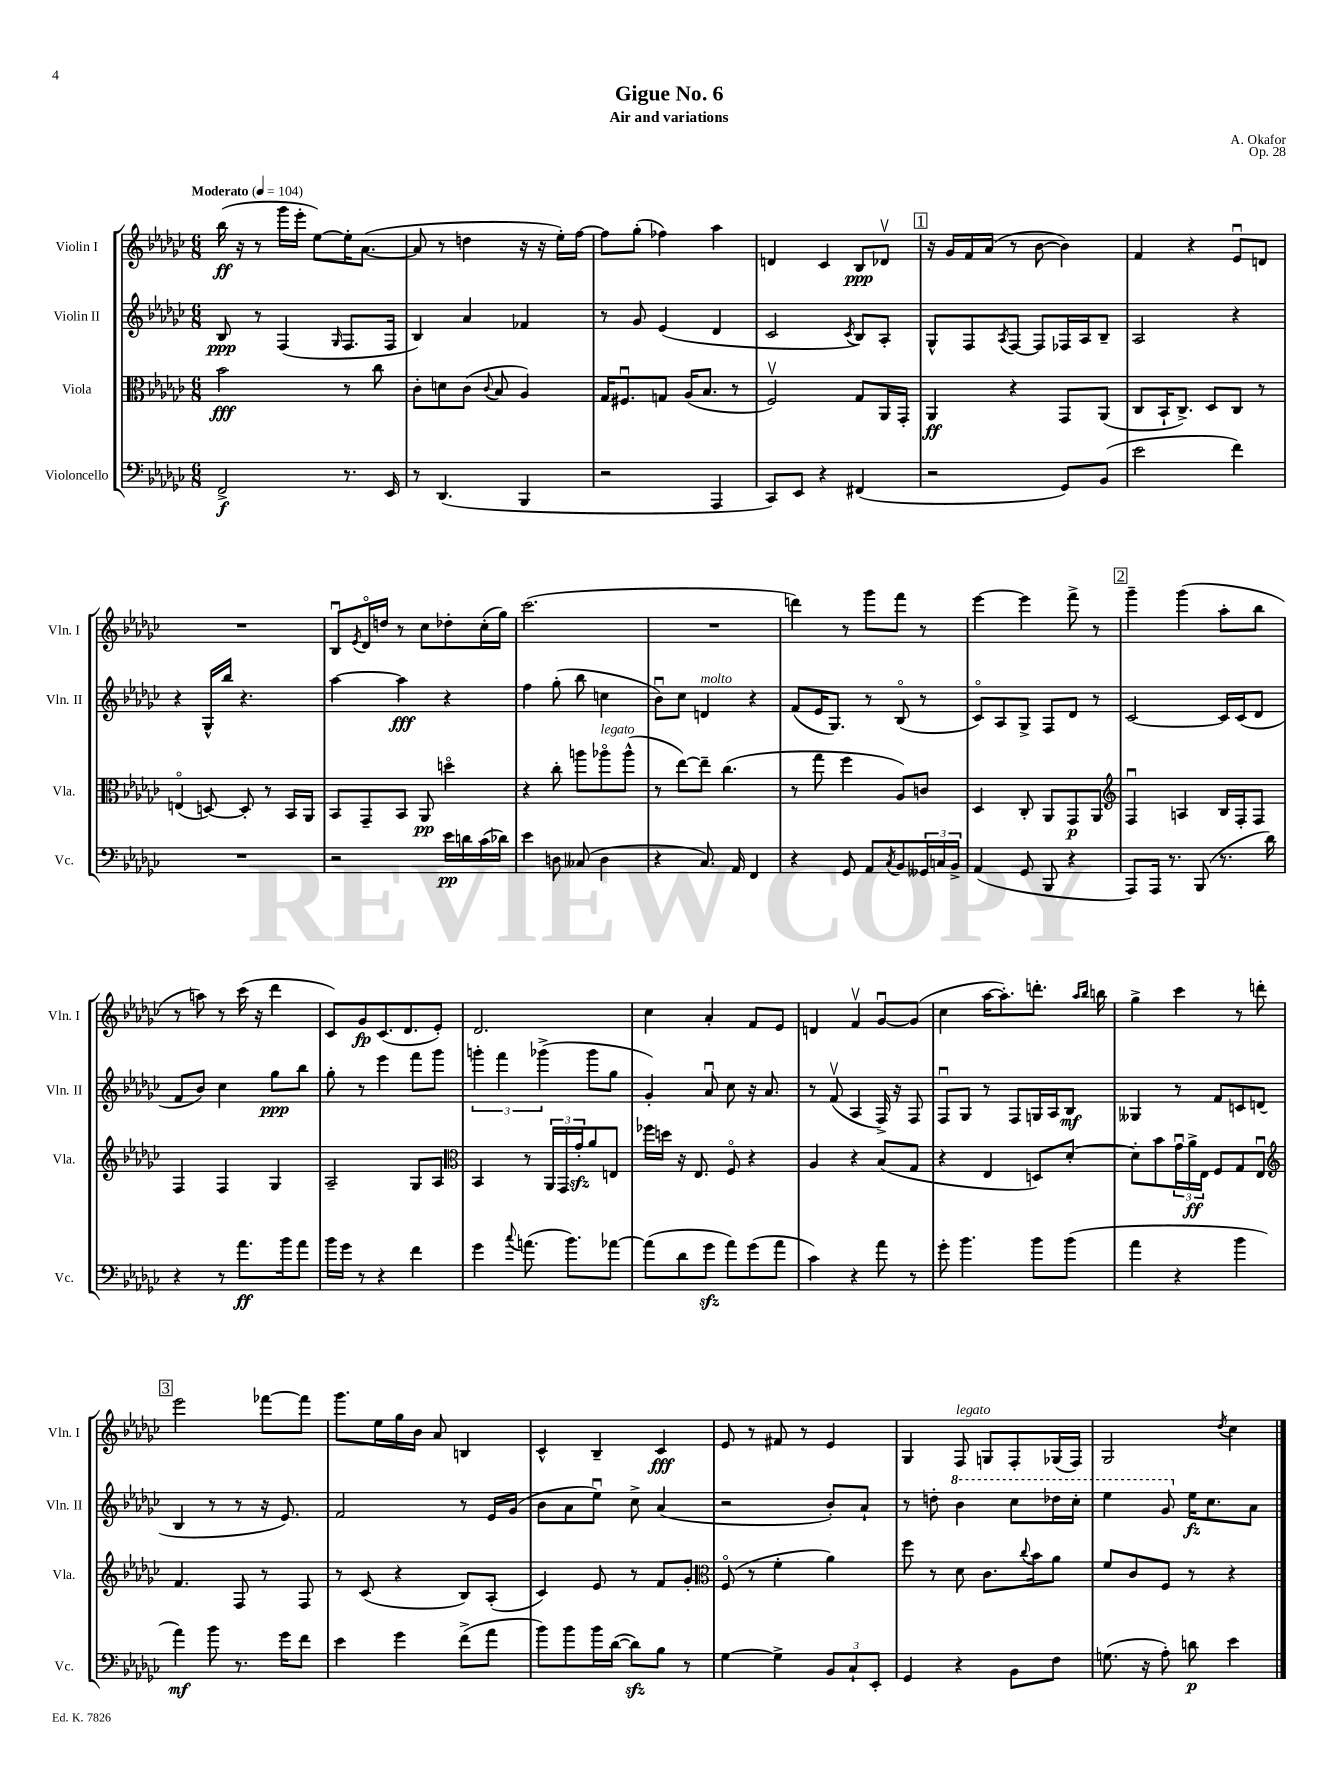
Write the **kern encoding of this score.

**kern	**dynam	**kern	**dynam	**kern	**dynam	**kern	**dynam
*part4	*part4	*part3	*part3	*part2	*part2	*part1	*part1
*staff4	*staff4	*staff3	*staff3	*staff2	*staff2	*staff1	*staff1
*I"Violoncello	*	*I"Viola	*	*I"Violin II	*	*I"Violin I	*
*I'Vc.	*	*I'Vla.	*	*I'Vln. II	*	*I'Vln. I	*
*clefF4	*	*clefC3	*	*clefG2	*	*clefG2	*
*k[b-e-a-d-g-c-]	*	*k[b-e-a-d-g-c-]	*	*k[b-e-a-d-g-c-]	*	*k[b-e-a-d-g-c-]	*
*M6/8	*	*M6/8	*	*M6/8	*	*M6/8	*
*MM104	*	*MM104	*	*MM104	*	*MM104	*
=1	=1	=1	=1	=1	=1	=1	=1
!	!	!	!	!	!	!LO:TX:a:B:t=Moderato	!
2FF^/	f	2b-\	fff	8B-/	ppp	(16bb-\	ff
.	.	.	.	.	.	16r	.
.	.	.	.	8r	.	8r	.
.	.	.	.	(4F/	.	16ggg-\LL	.
.	.	.	.	.	.	16eee-'\JJ	.
.	.	.	.	.	.	[8ee-\L)	.
.	.	.	.	16qqG-/	.	.	.
8.r	.	8r	.	8.F/L	.	16ee-'\K]	.
.	.	.	.	.	.	([8.a-\J	.
.	.	8cc-\	.	.	.	.	.
16EE-/	.	.	.	16F/Jk	.	.	.
=2	=2	=2	=2	=2	=2	=2	=2
8r	.	8c-'\L	.	4B-/)	.	8a-/]	.
(4.DD-/	.	8dn\	.	.	.	8r	.
.	.	(8c-\J	.	4a-/	.	4ddn\	.
.	.	8qqc-/	.	.	.	.	.
.	.	8B-/	.	.	.	.	.
4BBB-/	.	4A-/)	.	4f-X/	.	16r	.
.	.	.	.	.	.	16r	.
.	.	.	.	.	.	16ee-'\LL)	.
.	.	.	.	.	.	[16ff\JJ	.
=3	=3	=3	=3	=3	=3	=3	=3
2r	.	16G-/KL	.	8r	.	8ff\L]	.
.	.	8.F#Xu/	.	.	.	.	.
.	.	.	.	8g-/	.	(8gg-'\J	.
.	.	8Gn/J	.	(4e-/	.	4ff-X\)	.
.	.	(16A-/KL	.	.	.	.	.
.	.	8.B-/J	.	.	.	.	.
4AAA-/	.	.	.	4d-/	.	4aa-\	.
.	.	8r	.	.	.	.	.
=4	=4	=4	=4	=4	=4	=4	=4
8CC-/L)	.	2Fv/)	.	2c-/	.	4dn/	.
8EE-/J	.	.	.	.	.	.	.
4r	.	.	.	.	.	4c-/	.
.	.	.	.	8qc-/	.	.	.
(4FF#X/	.	8G-/L	.	8B-/L)	.	8B-/L	ppp
.	.	16AA-/L	.	8A-'/J	.	8d-Xv/J	.
.	.	16GG-'/JJ	.	.	.	.	.
!!LO:REH:place=s1:t=1
=5	=5	=5	=5	=5	=5	=5	=5
2r	.	4AA-/	ff	8G-^^/L	.	16r	.
.	.	.	.	.	.	16g-/LL	.
.	.	.	.	8F/	.	16f/	.
.	.	.	.	.	.	(16a-/JJ	.
.	.	.	.	8qA-/	.	.	.
.	.	4r	.	[8F/J	.	8r	.
.	.	.	.	8F/L]	.	[8b-\	.
8GG-/L)	.	8GG-/L	.	16F-X/L	.	4b-\])	.
.	.	.	.	16A-/J	.	.	.
(8BB-/J	.	(8AA-/J	.	8B-~/J	.	.	.
=6	=6	=6	=6	=6	=6	=6	=6
2e-\	.	8C-/L	.	2A-/	.	4f/	.
.	.	16BB-`/K	.	.	.	.	.
.	.	8.C-^/J)	.	.	.	.	.
.	.	.	.	.	.	4r	.
.	.	8D-/L	.	.	.	.	.
4f\)	.	8C-/J	.	4r	.	8e-u/L	.
.	.	8r	.	.	.	8dn/J	.
!!LO:LB:g=z
=7	=7	=7	=7	=7	=7	=7	=7
2.r	.	(4En/	.	4r	.	2.r	.
.	.	[8Dn/)	.	16G-^^/LL	.	.	.
.	.	.	.	16bb-/JJ	.	.	.
.	.	8D'/]	.	4.r	.	.	.
.	.	8r	.	.	.	.	.
.	.	16BB-/LL	.	.	.	.	.
.	.	16AA-/JJ	.	.	.	.	.
=8	=8	=8	=8	=8	=8	=8	=8
2r	.	8BB-/L	.	[4aa-\	.	8B-u/L	.
.	.	.	.	.	.	8qe-/	.
.	.	8GG-~/	.	.	.	16d-/L	.
.	.	.	.	.	.	16ddn/JJ	.
.	.	8BB-/J	.	4aa-\]	fff	8r	.
.	.	8AA-/	pp	.	.	8cc-\L	.
16e-\LL	pp	4ddn\	.	4r	.	8dd-X'\	.
16dn\	.	.	.	.	.	.	.
(16c-\	.	.	.	.	.	(16cc-'\L	.
16d-X\JJ)	.	.	.	.	.	16gg-\JJ)	.
=9	=9	=9	=9	=9	=9	=9	=9
4e-\	.	4r	.	4ff\	.	(2.ccc-\	.
8Dn\	.	8cc-'\	.	(8gg-'\	.	.	.
(8C--X/	.	8aan\L	.	8bb-\	.	.	.
!	!	!LO:TX:a:i:t=legato	!	!	!	!	!
4D\	.	8aa-X\	.	4ccn\	.	.	.
.	.	(8aa-^^\J	.	.	.	.	.
=10	=10	=10	=10	=10	=10	=10	=10
4r	.	8r	.	8b-u\L)	.	2.r	.
.	.	[8ee-\L)	.	8cc-\J	.	.	.
!	!	!	!	!LO:TX:a:i:t=molto	!	!	!
8.C-/)	.	8ee-~\J]	.	4dn/	.	.	.
.	.	(4.cc-\	.	.	.	.	.
16AA-/	.	.	.	.	.	.	.
4FF/	.	.	.	4r	.	.	.
=11	=11	=11	=11	=11	=11	=11	=11
4r	.	8r	.	(8f/L	.	4dddn\)	.
.	.	8gg-\	.	16e-/K	.	.	.
.	.	.	.	8.G-/J)	.	.	.
8GG-/	.	4ff\	.	.	.	8r	.
8AA-/L	.	.	.	8r	.	8ggg-\L	.
8qC-/	.	.	.	.	.	.	.
8BB-/	.	8A-/L)	.	(8B-/	.	8fff\J	.
24GG--X/L	.	8cn/J	.	8r	.	8r	.
24Cn/	.	.	.	.	.	.	.
24BB-^/JJ	.	.	.	.	.	.	.
=12	=12	=12	=12	=12	=12	=12	=12
(4AA-/	.	4D-/	.	8c-/L)	.	[4eee-\	.
.	.	.	.	8A-/	.	.	.
8GG-/	.	8C-'/	.	8G-^/J	.	4eee-\]	.
8BBB-/	.	8AA-/L	.	8F/L	.	.	.
4r	.	8GG-/	p	8d-/J	.	8fff^\	.
.	.	8AA-/J	.	8r	.	8r	.
!!LO:REH:place=s1:t=2
=13	=13	=13	=13	=13	=13	=13	=13
*	*	*clefG2	*	*	*	*	*
8AAA-/L)	.	4Fu/	.	[2c-/	.	4ggg-~\	.
16AAA-/Jk	.	.	.	.	.	.	.
8.r	.	.	.	.	.	.	.
.	.	4An/	.	.	.	(4ggg-\	.
(8BBB-/	.	.	.	.	.	.	.
8.r	.	16B-/LL	.	16c-/LL]	.	8aa-'\L	.
.	.	16F'/J	.	(16c-/J	.	.	.
.	.	8F/J	.	8d-/J	.	8bb-\J	.
16d-\)	.	.	.	.	.	.	.
!!LO:LB:g=z
=14	=14	=14	=14	=14	=14	=14	=14
4r	.	4F/	.	8f/L	.	8r	.
.	.	.	.	8b-/J)	.	8aan\)	.
8r	.	4F/	.	4cc-\	.	8r	.
8.a-\L	ff	.	.	.	.	(16ccc-\	.
.	.	.	.	.	.	16r	.
.	.	4G-/	.	8gg-\L	ppp	4ddd-\	.
16b-\k	.	.	.	.	.	.	.
8a-\J	.	.	.	8bb-\J	.	.	.
=15	=15	=15	=15	=15	=15	=15	=15
16b-\LL	.	2A-~/	.	8gg-'\	.	8c-/L)	.
16g-\JJ	.	.	.	.	.	.	.
8r	.	.	.	8r	.	8g-/	fp
4r	.	.	.	4eee-\	.	(8.c-/	.
.	.	.	.	.	.	8.d-/	.
4f\	.	8G-/L	.	8fff\L	.	.	.
.	.	8A-/J	.	8ggg-\J	.	8e-'/J)	.
=16	=16	=16	=16	=16	=16	=16	=16
*	*	*clefC3	*	*	*	*	*
4g-\	.	4BB-/	.	6gggn'\	.	2.d-/	.
.	.	.	.	6fff\	.	.	.
8qqcc-/	.	.	.	.	.	.	.
(8.an\	.	8r	.	.	.	.	.
.	.	.	.	(6ggg-X^\	.	.	.
.	.	24AA-/LL	.	.	.	.	.
.	.	24GG-/	.	.	.	.	.
8.b-\L)	.	.	.	.	.	.	.
.	.	24g-zz'/J	.	.	.	.	.
.	.	8a-/	.	8ggg-\L	.	.	.
[8a-X\J	.	8En/J	.	8gg-\J	.	.	.
=17	=17	=17	=17	=17	=17	=17	=17
(8a-\L]	.	16ff-X\LL	.	4g-'/)	.	4cc-\	.
.	.	16ddn\JJ	.	.	.	.	.
8d-\	.	16r	.	.	.	.	.
.	.	8.E-/	.	.	.	.	.
8g-zz\J	.	.	.	8a-u/	.	4a-'/	.
8a-\L)	.	8F/	.	8cc-\	.	.	.
(8g-\	.	4r	.	16r	.	8f/L	.
.	.	.	.	8.a-/	.	.	.
8a-\J	.	.	.	.	.	8e-/J	.
=18	=18	=18	=18	=18	=18	=18	=18
4c-\)	.	4A-/	.	8r	.	4dn/	.
.	.	.	.	(8fv/	.	.	.
4r	.	4r	.	4A-/	.	4fv/	.
8a-\	.	(8B-/L	.	16F^/)	.	[8g-u/L	.
.	.	.	.	16r	.	.	.
8r	.	8G-/J	.	8F/	.	(8g-/J]	.
=19	=19	=19	=19	=19	=19	=19	=19
8g-'\	.	4r	.	8Fu/L	.	4cc-\	.
4.b-\	.	.	.	8G-/J	.	.	.
.	.	4E-/	.	8r	.	[16aa-\KL	.
.	.	.	.	.	.	8.aa-'\])	.
.	.	.	.	8F/L	.	.	.
8b-\L	.	8Dn/L)	.	16Gn/L	.	8.dddn'\J	.
.	.	.	.	16A-/J	.	.	.
(8b-\J	.	[8d-'/J	.	8B-/J	mf	.	.
.	.	.	.	.	.	16qqaa-/LL	.
.	.	.	.	.	.	16qqbb-/JJ	.
.	.	.	.	.	.	16bbn\	.
=20	=20	=20	=20	=20	=20	=20	=20
4a-\	.	8d-'\L]	.	4G--X/	.	4gg-^\	.
.	.	8b-\	.	.	.	.	.
4r	.	24g-u\L	.	8r	.	4ccc-\	.
.	.	24a-^\	ff	.	.	.	.
.	.	24E-\JJ	.	.	.	.	.
.	.	8F/L	.	8f/L	.	.	.
4b-\	.	8G-/	.	8cn/	.	8r	.
.	.	8E-u/J	.	(8dn/J	.	8dddn'\	.
!!LO:LB:g=z
!!LO:REH:place=s1:t=3
=21	=21	=21	=21	=21	=21	=21	=21
*	*	*clefG2	*	*	*	*	*
4a-\)	mf	4.f/	.	4B-/	.	2eee-\	.
8b-\	.	.	.	8r	.	.	.
8.r	.	8F/	.	8r	.	.	.
.	.	8r	.	16r	.	[8fff-X\L	.
16g-\KL	.	.	.	8.e-/)	.	.	.
8f\J	.	8F/	.	.	.	8fff-\J]	.
=22	=22	=22	=22	=22	=22	=22	=22
4e-\	.	8r	.	2f/	.	8.ggg-\L	.
.	.	(8c-/	.	.	.	.	.
.	.	.	.	.	.	16ee-\L	.
4g-\	.	4r	.	.	.	16gg-\	.
.	.	.	.	.	.	16b-\JJ	.
.	.	.	.	.	.	8a-/	.
(8f^\L	.	8B-/L)	.	8r	.	4Bn/	.
8a-\J	.	(8A-'/J	.	16e-/LL	.	.	.
.	.	.	.	(16g-/JJ	.	.	.
=23	=23	=23	=23	=23	=23	=23	=23
8b-\L)	.	4c-/)	.	8b-\L	.	4c-^^/	.
8b-\	.	.	.	8a-\	.	.	.
16b-\L	.	8e-/	.	8ee-u\J)	.	4B-~/	.
([16d-\JJ	.	.	.	.	.	.	.
8d-zz\L])	.	8r	.	8cc-^\	.	.	.
8B-\J	.	8f/L	.	(4a-/	.	4c-/	fff
8r	.	8g-'/J	.	.	.	.	.
=24	=24	=24	=24	=24	=24	=24	=24
*	*	*clefC3	*	*	*	*	*
[4G-\	.	(8F/	.	2r	.	8e-/	.
.	.	8r	.	.	.	8r	.
4G-^\]	.	4f'\	.	.	.	8f#X/	.
.	.	.	.	.	.	8r	.
12BB-/L	.	4a-\)	.	8b-'/L)	.	4e-/	.
12C-`/	.	.	.	.	.	.	.
.	.	.	.	8a-`/J	.	.	.
12EE-'/J	.	.	.	.	.	.	.
=25	=25	=25	=25	=25	=25	=25	=25
4GG-/	.	8ff\	.	8r	.	4G-/	.
.	.	8r	.	8ddn'\	.	.	.
*	*	*	*	*8va	*	*	*
!	!	!	!	!	!	!LO:TX:a:i:t=legato	!
4r	.	8d-\	.	4bb-\	.	8F/	.
.	.	8.c-\L	.	.	.	8Gn/L	.
8BB-\L	.	.	.	8ccc-\L	.	8F'/	.
.	.	8qqcc-/	.	.	.	.	.
.	.	16b-\k	.	.	.	.	.
8F\J	.	8a-\J	.	16ddd-X\L	.	(16G-X/L	.
.	.	.	.	16ccc-'\JJ	.	16F/JJ)	.
=26	=26	=26	=26	=26	=26	=26	=26
(8.Gn\	.	8f/L	.	4eee-\	.	2G-/	.
.	.	8c-/	.	.	.	.	.
16r	.	.	.	.	.	.	.
8A-'\)	.	8F/J	.	8gg-/	.	.	.
*	*	*	*	*X8va	*	*	*
8dn\	p	8r	.	16ee-\KL	fz	.	.
.	.	.	.	8.cc-\	.	.	.
.	.	.	.	.	.	8qdd-/	.
4e-\	.	4r	.	.	.	4cc-\	.
.	.	.	.	8a-\J	.	.	.
==	==	==	==	==	==	==	==
*-	*-	*-	*-	*-	*-	*-	*-
